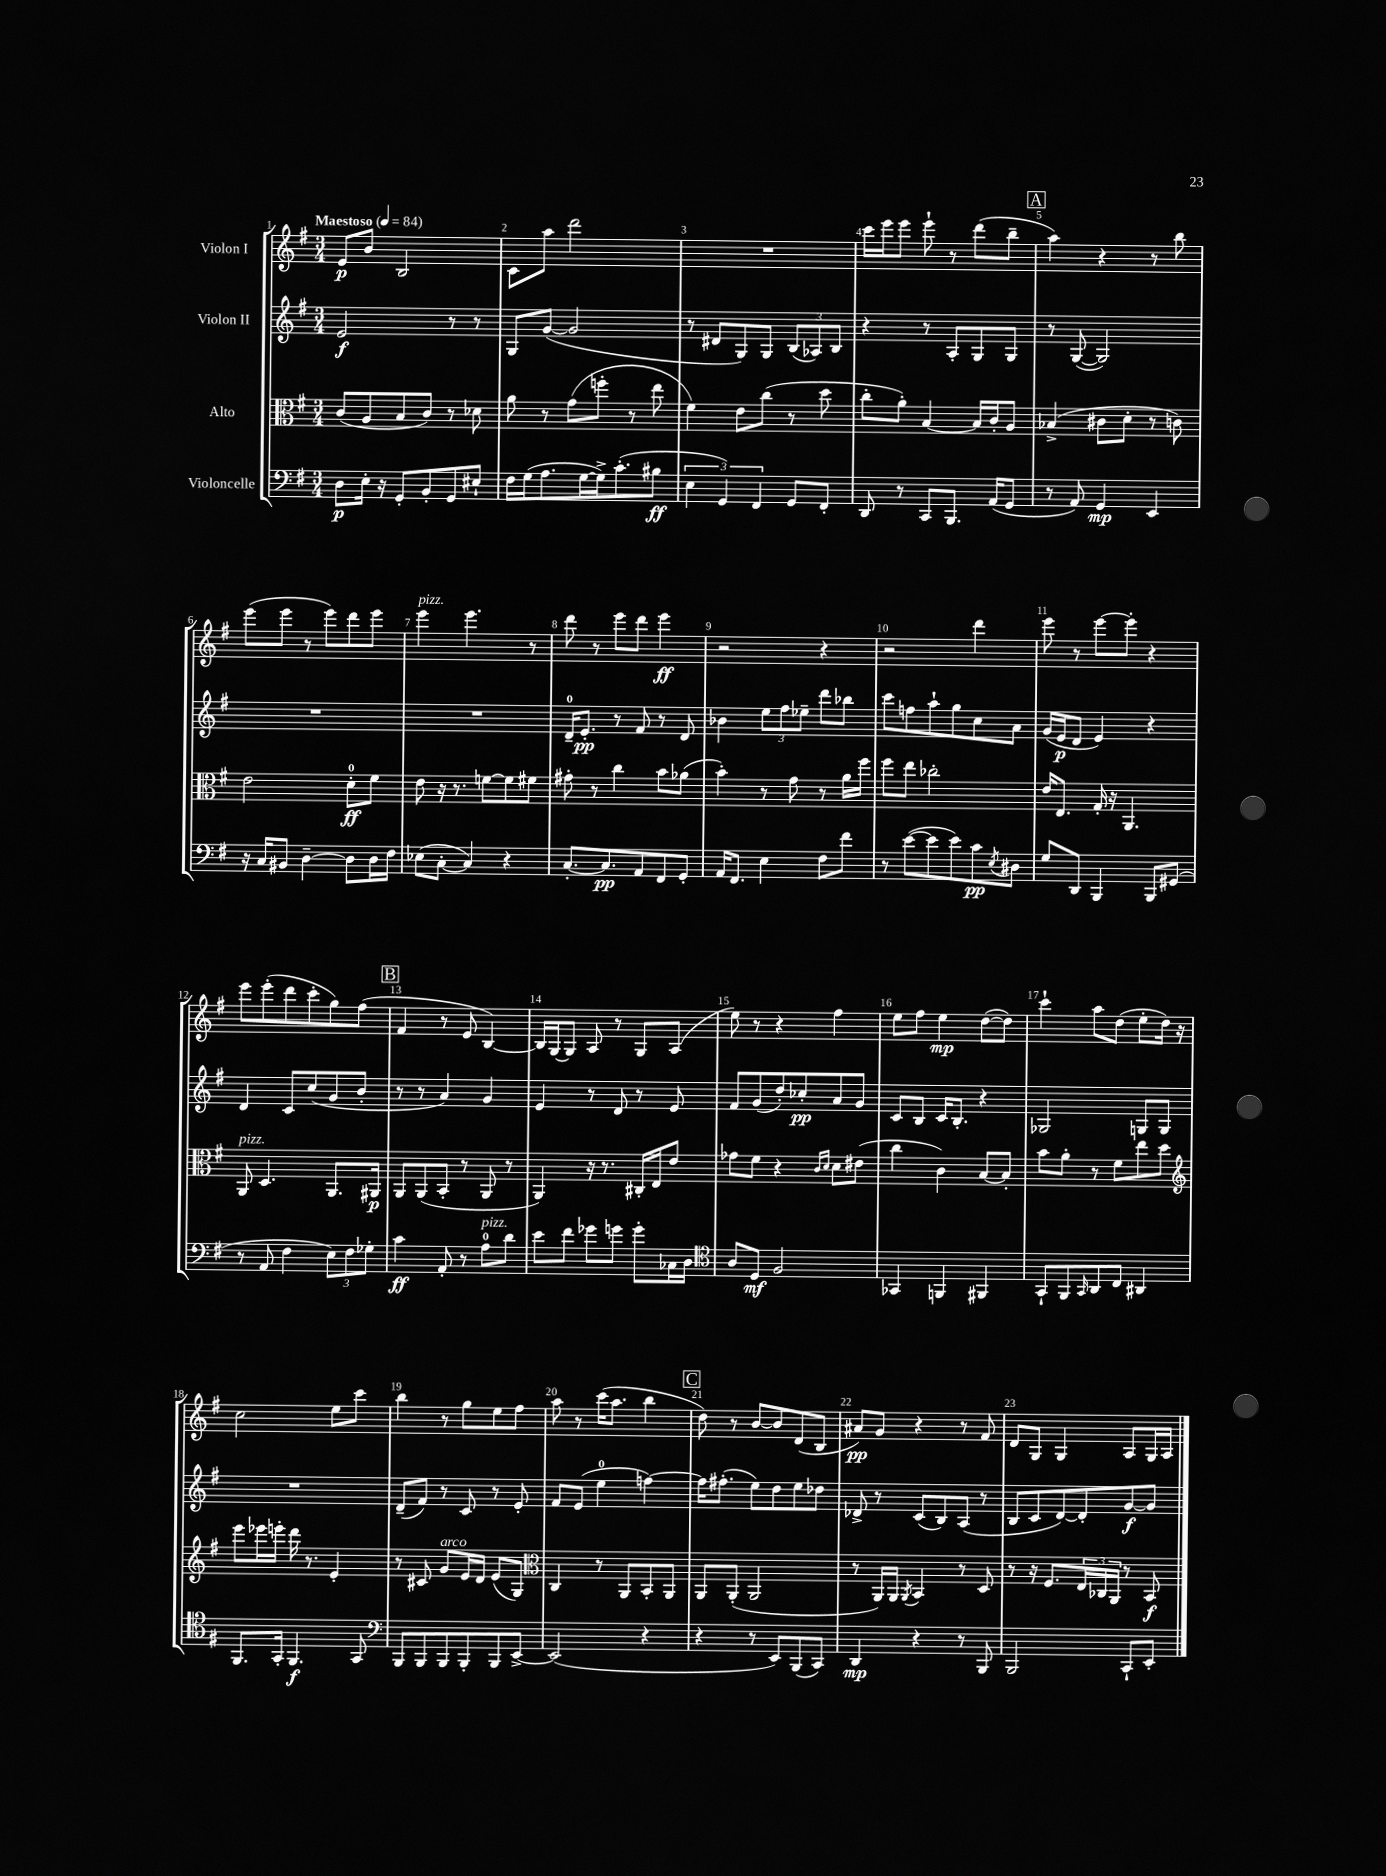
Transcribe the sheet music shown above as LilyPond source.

<<
\new StaffGroup <<
\new Staff = "s0" \with { instrumentName = "Violon I" } {
    \clef treble \key g \major \numericTimeSignature \time 3/4 \tempo "Maestoso" 4 = 84
    e'8\p b'8 b2 |
    c'8 a''8 d'''2 |
    R2. |
    c'''16 e'''16 e'''8 e'''8-! r8 d'''8( b''8-- |
    \mark \markup { \box "A" } a''4) r4 r8 b''8 |
    e'''8( e'''8 r8 e'''8) d'''8 e'''8 |
    e'''4^\markup { \italic "pizz." } e'''4. r8 |
    d'''8 r8 e'''8 d'''8 e'''4\ff |
    r2 r4 |
    r2 d'''4 |
    e'''8 r8 e'''8~ e'''8-. r4 |
    e'''8 e'''8-.( d'''8 c'''8-. g''8) fis''8( |
    \mark \markup { \box "B" } fis'4 r8 e'8 b4~) |
    b16 g16~ g8 a8 r8 g8 a8( |
    e''8) r8 r4 fis''4 |
    e''8 fis''8 e''4\mp d''8~( d''8) |
    c'''4-! a''8 d''8( e''8-. d''16) r16 |
    c''2 e''8 c'''8 |
    b''4 r8 g''8 e''8 fis''8 |
    a''8 r8 c'''16( a''8. b''4 |
    \mark \markup { \box "C" } d''8) r8 b'8~ b'8 d'8( b8 |
    ais'8\pp) g'8 r4 r8 fis'8 |
    d'8 g8 g4 a8 g16 a16 \bar "|." |
}
\new Staff = "s1" \with { instrumentName = "Violon II" } {
    \clef treble \key g \major \numericTimeSignature \time 3/4
    e'2\f r8 r8 |
    g8 g'8~( g'2 |
    r8 dis'8 g8) g8 \tuplet 3/2 { b8( aes8) b8 } |
    r4 r8 a8-. g8 g8 |
    \mark \markup { \box "A" } r8 g8~( g2) |
    R2. |
    R2. |
    d'16-0-- e'8.-.\pp r8 fis'8 r8 d'8 |
    bes'4 \tuplet 3/2 { e''8 fis''8 ees''8-- } d'''8 bes''8 |
    c'''8 f''8 a''8-! g''8 c''8 a'8 |
    g'16( e'16\p d'8 e'4) r4 |
    d'4 c'8 c''8( g'8 b'8-. |
    \mark \markup { \box "B" } r8 r8 a'4) g'4 |
    e'4 r8 d'8 r8 e'8 |
    fis'8 g'8( d''8-.) ces''8-.\pp a'8 g'8 |
    c'8 b8 c'16 b8.-. r4 |
    ges2 g8 g8 |
    R2. |
    d'8--( fis'8) r8 c'8 r8 e'8-. |
    fis'8 e'8( e''4-0 f''4~) |
    \mark \markup { \box "C" } f''16 fis''8.-.( e''8) d''8 e''8 des''8 |
    des'8-> r8 c'8( b8) a8( r8 |
    b8 c'8 d'8~) d'8-. g'8~\f g'8 \bar "|." |
}
\new Staff = "s2" \with { instrumentName = "Alto" } {
    \clef alto \key g \major \numericTimeSignature \time 3/4
    c'8( a8 b8 c'8) r8 des'8 |
    a'8 r8 g'8( f''8-. r8 e''8 |
    fis'4) e'8 c''8( r8 d''8 |
    c''8-. a'8-.) b4~ b16 c'16-. a8 |
    \mark \markup { \box "A" } bes4->( cis'8 d'8-. r8 c'8) |
    e'2 d'8-0-.\ff fis'8 |
    e'8 r16 r8. f'8~ f'8 fis'8 |
    gis'8-. r8 c''4 b'8 aes'8( |
    b'4-.) r8 g'8 r8 a'16 fis''16 |
    fis''8 e''8 ces''2-. |
    e'16 e8. g16-. r16 a,4. |
    a,8^\markup { \italic "pizz." } d4. a,8. ais,16\p |
    \mark \markup { \box "B" } a,8 a,8( b,8-. r8 a,8 r8 |
    a,4) r16 r8. cis16-. e16 e'8 |
    ges'8 fis'8 r4 \grace { c'16 d'16 } d'8 eis'8( |
    c''4 c'4) b8~ b8-. |
    b'8 a'8-. r8 fis'8 e''8 d''8 |
    \clef treble e'''8 ees'''16 e'''16-. d'''16 r8. e'4-. |
    r8 cis'8 g'8^\markup { \italic "arco" } e'16 d'16 e'8( g8) |
    \clef alto c4 r8 a,8 b,8-. a,8 |
    \mark \markup { \box "C" } a,8 a,8-.( a,2 |
    r8 a,16) a,16 \acciaccatura { a,8 } b,4 r8 d8 |
    r8 r16 fis8. \tuplet 3/2 { e16 ces16 a,16 } r8 b,8\f \bar "|." |
}
\new Staff = "s3" \with { instrumentName = "Violoncelle" } {
    \clef bass \key g \major \numericTimeSignature \time 3/4
    d8\p e16-. r16 g,8-. b,8-. g,8 eis8-! |
    fis16 g16( a8. g16~ g16->) c'8.-.( bis8\ff |
    \tuplet 3/2 { e4 g,4) fis,4 } g,8 fis,8-. |
    d,8 r8 c,8 b,,8. a,16( g,8 |
    \mark \markup { \box "A" } r8 a,8) g,4\mp e,4 |
    r16 c16 bis,8 d4~-- d8 d16 fis16 |
    ees8( c8~-. c4) r4 |
    c8.~-. c8.\pp a,8 fis,8 g,8-. |
    a,16 fis,8. e4 fis8 fis'8 |
    r8 e'8~( e'8 e'8) c'8\pp \acciaccatura { e8 } dis8 |
    g8 d,8 b,,4 b,,8 gis,8( |
    r8 a,8 fis4 \tuplet 3/2 { e8) fis8 ges8-. } |
    \mark \markup { \box "B" } c'4\ff a,8-. r8 a8-0^\markup { \italic "pizz." } d'8 |
    e'8 fis'8 ges'8 g'8 g'8-. ces16 d16 |
    \clef tenor a8 d8\mf fis2 |
    ges,4 f,4 fis,4 |
    g,8-! fis,8 \grace { g,16 } a,8 c8 ais,4 |
    fis,8. g,16-. fis,4.\f g,8 |
    \clef bass b,,8 b,,8 b,,8 b,,8-. b,,8 e,8~-> |
    e,2( r4 |
    \mark \markup { \box "C" } r4 r8 e,8) b,,8( c,8) |
    d,4\mp r4 r8 b,,8 |
    b,,2 c,8-! e,8-. \bar "|." |
}
>>
>>
\layout { \context { \Score \override BarNumber.break-visibility = ##(#f #t #t) barNumberVisibility = #all-bar-numbers-visible } }
